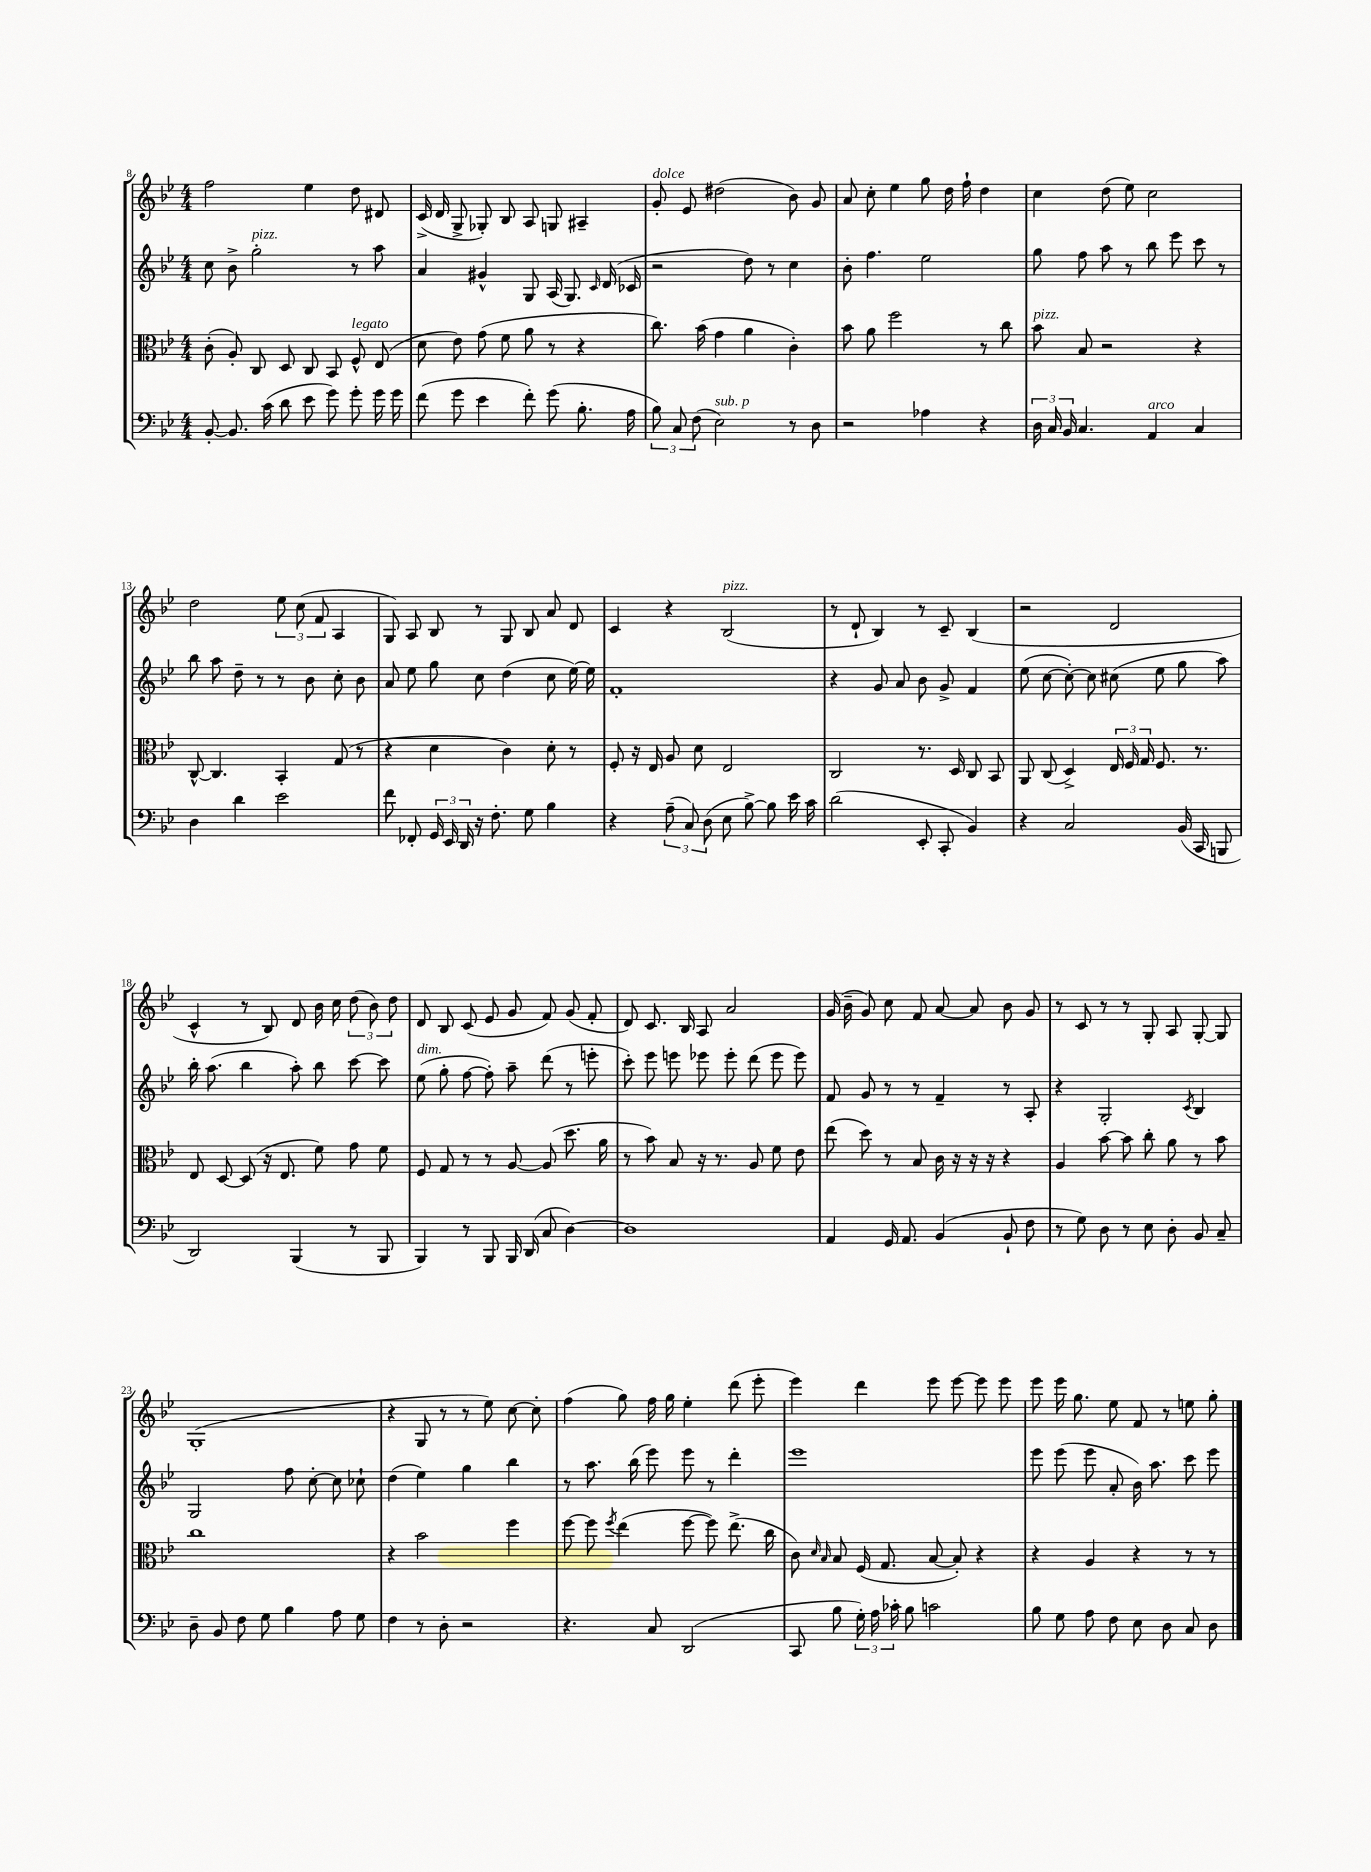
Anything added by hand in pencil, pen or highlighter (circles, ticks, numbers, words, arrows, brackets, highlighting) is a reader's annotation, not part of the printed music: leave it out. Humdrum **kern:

**kern	**kern	**kern	**kern
*staff4	*staff3	*staff2	*staff1
*clefF4	*clefC3	*clefG2	*clefG2
*k[b-e-]	*k[b-e-]	*k[b-e-]	*k[b-e-]
*M4/4	*M4/4	*M4/4	*M4/4
[8BB-'	(8c'	8cc	2ff
8.BB-]	8A')	8b-^	.
.	8C	2gg'	.
(16c	.	.	.
8d	8D	.	.
8e-	8C	.	4ee-
8g)	8BB-	.	.
8g'	8F^^	8r	8dd
16g	(8E-	8aa	8d#
16g	.	.	.
=	=	=	=
(8f	8d	4a	(16c^
.	.	.	16d
8g	8e-)	.	8G^
4e-	(8g	4g#^^	8G-')
.	8f	.	8B-
8f')	8a	8G	8A
(8g	8r	(16A	8G
.	.	8.G)	.
8.B-'	4r	.	4A#~
.	.	16qqc	.
.	.	(16d	.
16A	.	16c-	.
=	=	=	=
12B-)	8.cc)	2r	8g'
12C	.	.	.
.	.	.	8e-
(12F	.	.	.
.	(16b-	.	.
2E-)	4g	.	(2dd#
.	4a	8dd)	.
.	.	8r	.
8r	4c')	4cc	8b-)
8D	.	.	8g
=	=	=	=
2r	8b-	8b-'	8a
.	8a	4.ff	8cc'
.	2ff	.	4ee-
4A-	.	2ee-	8gg
.	.	.	16dd
.	.	.	16ff`
4r	8r	.	4dd
.	8cc	.	.
=	=	=	=
24D	8b-	8gg	4cc
24C	.	.	.
24BB-	.	.	.
4.C	8B-	8ff	.
.	2r	8aa	(8dd
.	.	8r	8ee-)
4AA	.	8bb-	2cc
.	.	8eee-	.
4C	4r	8ccc	.
.	.	8r	.
=	=	=	=
4D	[8C^^	8bb-	2dd
.	4.C]	8aa	.
4d	.	8dd~	.
.	.	8r	.
2e-	4BB-'	8r	12ee-
.	.	.	(12cc
.	.	8b-	.
.	.	.	12f
.	(8G	8cc'	4A
.	8r	8b-	.
=	=	=	=
8f	4r	8a	8G)
8FF-'	.	8ee-	8A
24GG	4d	8gg	8B-
24EE-	.	.	.
24DD	.	.	.
16r	.	8cc	8r
8.F'	.	.	.
.	4c)	(4dd	8G
8G	.	.	8B-
4B-	8d'	8cc	8a
.	8r	[16ee-)	8d
.	.	16ee-]	.
=	=	=	=
4r	8F'	1f'	4c
.	16r	.	.
.	16E-	.	.
(12A~	8A	.	4r
12C)	.	.	.
.	8d	.	.
(12D	.	.	.
8E-	2E-	.	(2B-
[8B-^)	.	.	.
8B-]	.	.	.
16e-	.	.	.
16c	.	.	.
=	=	=	=
(2d	2C	4r	8r
.	.	.	8d`
.	.	8g	4B-)
.	.	8a	.
8EE-'	8.r	8b-	8r
8CC'	.	8g^	8c~
.	16D	.	.
4BB-)	8C	4f	(4B-
.	8BB-	.	.
=	=	=	=
4r	8AA	(8ee-	2r
.	(8C	[8cc	.
2C	4D^)	8cc'_)	.
.	.	8cc]	.
.	24E-	(8cc#	2d
.	24F	.	.
.	24G	.	.
.	8.F	8ee-	.
(16BB-	.	8gg	.
16CC	8.r	.	.
8BBB	.	8aa)	.
=	=	=	=
2DD)	8E-	16bb-'	4c^^
.	.	(8.aa	.
.	[8D	.	.
.	(8D]	4bb-	8r
.	16r	.	8B-)
.	8.E-	.	.
(4BBB-	.	8aa')	8d
.	8f)	8bb-	16b-
.	.	.	16cc
8r	8g	[8ccc	(12dd
.	.	.	12b-)
8BBB-	8f	8ccc]	.
.	.	.	12dd
=	=	=	=
4BBB-)	8F	(8ee-	8d
.	8G	8gg'	8B-
8r	8r	[8ff	(8c
8BBB-	8r	8ff'])	8e-
16BBB-	[8A	8aa~	8g
(16DD	.	.	.
8C	(8A]	(8ddd	8f)
[4D)	8.dd	8r	(8g
.	.	8eee'	8f'
.	16a	.	.
=	=	=	=
1D]	8r	8ccc')	8d)
.	8b-)	8eee-	8.c
.	8B-	8eee	.
.	.	.	16B-
.	16r	8eee-	8A
.	8.r	.	.
.	.	8eee-'	2a
.	8A	(8ddd	.
.	8f	8eee-	.
.	8e-	8eee-)	.
=	=	=	=
4AA	(8ee-	8f	(16g
.	.	.	16b-~
.	8dd)	8g	8g)
16GG	8r	8r	8cc
8.AA	.	.	.
.	8B-	8r	8f
(4BB-	16c	4f~	[8a
.	16r	.	.
.	16r	.	8a]
.	16r	.	.
8BB-`	4r	8r	8b-
8F	.	8A'	8g
=	=	=	=
8r	4A	4r	8r
8G)	.	.	8c
8D	[8b-	2G'	8r
8r	8b-]	.	8r
8E-	8cc'	.	8G'
8D'	8a	.	8A
.	.	8qc	.
8BB-	8r	4B-	[8G'
8C~	8b-	.	8G]
=	=	=	=
8D~	1cc	2G	(1G'
8BB-	.	.	.
8F	.	.	.
8G	.	.	.
4B-	.	8ff	.
.	.	[8cc'	.
8A	.	8cc]	.
8G	.	8cc-`	.
=	=	=	=
4F	4r	(4dd	4r
8r	2b-	4ee-)	8G
8D'	.	.	8r
2r	.	4gg	8r
.	.	.	8ee-)
.	4ff	4bb-	[8cc
.	.	.	8cc']
=	=	=	=
4.r	[8ff	8r	(4ff
.	8ff]	8.aa	.
.	8qff	.	.
.	(4ee-	.	8gg)
.	.	(16bb-	.
8C	.	8eee-)	16ff
.	.	.	16gg
(2DD	[8ff	8eee-	4ee-'
.	8ff])	8r	.
.	(8.ee-^	4ddd'	(8ddd
.	.	.	8eee-'
.	16cc	.	.
=	=	=	=
8CC	8c)	1eee-	4eee-)
.	16qqd	.	.
.	16qqB-	.	.
8B-	8B-	.	.
24G')	(16F	.	4ddd
24A	.	.	.
.	8.G	.	.
24c-'	.	.	.
8B-	.	.	.
2c	[8B-	.	8eee-
.	8B-'])	.	[8eee-
.	4r	.	8eee-]
.	.	.	8eee-
=	=	=	=
8B-	4r	8eee-	8eee-
8G	.	(8eee-	16eee-
.	.	.	8.gg
8A	4A	8eee-	.
8F	.	8a'	8ee-
8E-	4r	16b-)	8f
.	.	8.aa	.
8D	.	.	8r
8C	8r	8ccc	8ee
8D	8r	8eee-	8gg'
==	==	==	==
*-	*-	*-	*-
